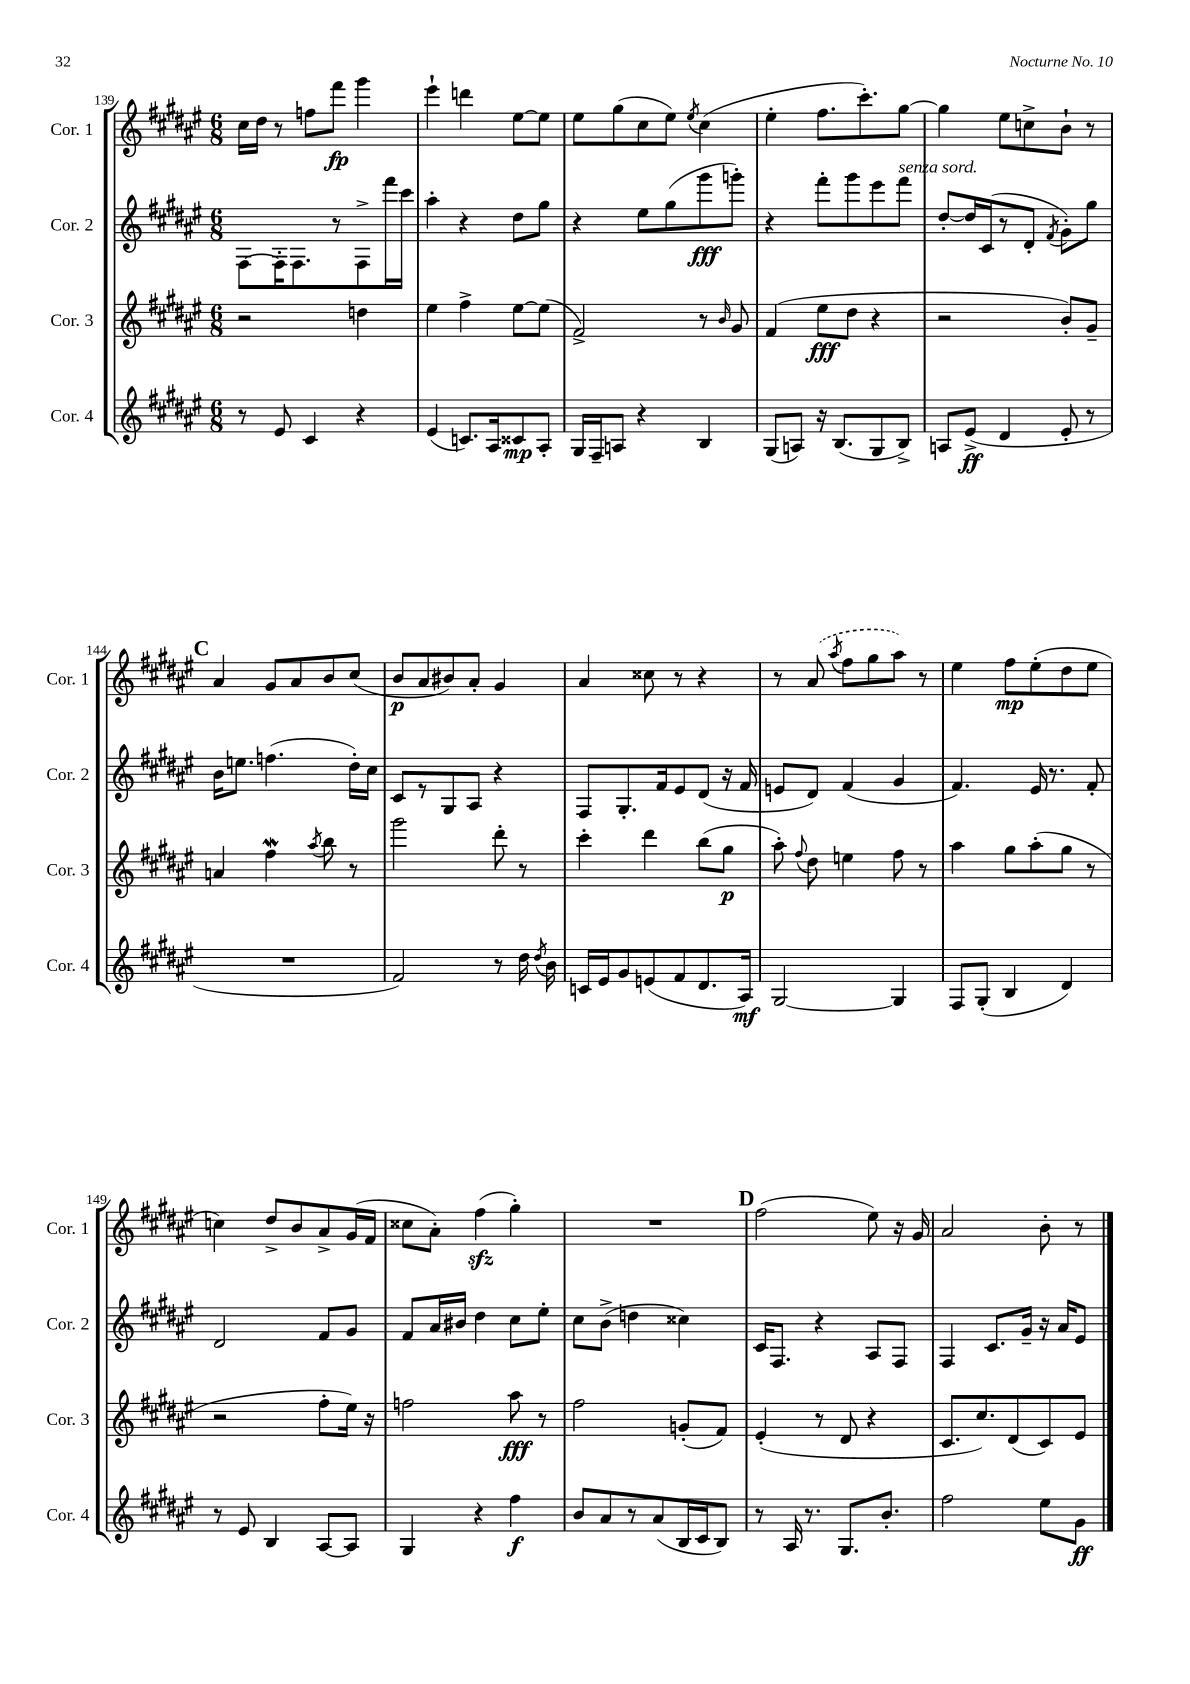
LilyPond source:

<<
\new StaffGroup <<
\new Staff = "s0" \with { instrumentName = "Cor. 1" shortInstrumentName = "Cor. 1" } {
    \clef treble \key fis \major \numericTimeSignature \time 6/8
    \autoBeamOff cis''16[ dis''16] r8 f''8[ fis'''8]\fp gis'''4 |
    eis'''4-! d'''4 eis''8[~ eis''8] |
    eis''8[ gis''8( cis''8 eis''8]) \acciaccatura { eis''8 } cis''4( |
    eis''4-. fis''8.[ cis'''8.-.) gis''8]~ |
    gis''4 eis''8[ c''8-> b'8]-! r8 |
    \mark \markup { \bold "C" } ais'4 gis'8[ ais'8 b'8 cis''8]( |
    b'8[\p ais'8 bis'8) ais'8]-. gis'4 |
    ais'4 cisis''8 r8 r4 |
    r8 \once \slurDashed ais'8( \acciaccatura { ais''8 } fis''8[ gis''8 ais''8]) r8 |
    eis''4 fis''8[\mp eis''8-.( dis''8 eis''8] |
    c''4) dis''8[-> b'8 ais'8-> gis'16( fis'16] |
    cisis''8[ ais'8]-.) fis''4\sfz( gis''4-.) |
    R2. |
    \mark \markup { \bold "D" } fis''2( eis''8) r16 gis'16 |
    ais'2 b'8-. r8 \bar "|." |
}
\new Staff = "s1" \with { instrumentName = "Cor. 2" shortInstrumentName = "Cor. 2" } {
    \clef treble \key fis \major \numericTimeSignature \time 6/8
    \autoBeamOff fis8[~ fis16-. fis8. r8 fis8-> fis'''16 cis'''16] |
    ais''4-. r4 dis''8[ gis''8] |
    r4 eis''8[ gis''8( gis'''8\fff g'''8]-.) |
    r4 fis'''8[-. gis'''8 eis'''8 fis'''8]^\markup { \italic "senza sord." } |
    dis''8[~-. dis''16 cis'16( r8 dis'8]-. \acciaccatura { fis'8 } gis'8[-.) gis''8] |
    \mark \markup { \bold "C" } b'16[ e''8.] f''4.( dis''16[-.) cis''16] |
    cis'8[ r8 gis8 ais8] r4 |
    fis8[ gis8.-. fis'16 eis'8 dis'8]( r16 fis'16 |
    e'8[ dis'8]) fis'4( gis'4 |
    fis'4.) eis'16 r8. fis'8-. |
    dis'2 fis'8[ gis'8] |
    fis'8[ ais'16 bis'16] dis''4 cis''8[ eis''8]-. |
    cis''8[ b'8]->( d''4 cisis''4) |
    \mark \markup { \bold "D" } cis'16[ fis8.] r4 ais8[ fis8] |
    fis4 cis'8.[ gis'16]-- r16 ais'16[ eis'8] \bar "|." |
}
\new Staff = "s2" \with { instrumentName = "Cor. 3" shortInstrumentName = "Cor. 3" } {
    \clef treble \key fis \major \numericTimeSignature \time 6/8
    \autoBeamOff r2 d''4 |
    eis''4 fis''4-> eis''8[~ eis''8]( |
    fis'2->) r8 \grace { b'16 } gis'8 |
    fis'4( eis''8[\fff dis''8] r4 |
    r2 b'8[-.) gis'8]-- |
    \mark \markup { \bold "C" } a'4 fis''4\mordent \acciaccatura { ais''8 } b''8 r8 |
    gis'''2 dis'''8-. r8 |
    cis'''4-. dis'''4 b''8[( gis''8]\p |
    ais''8-.) \appoggiatura { fis''8 } dis''8 e''4 fis''8 r8 |
    ais''4 gis''8[ ais''8-.( gis''8] r8 |
    r2 fis''8[-. eis''16]) r16 |
    f''2 ais''8\fff r8 |
    fis''2 g'8[-.( fis'8]) |
    \mark \markup { \bold "D" } eis'4-.( r8 dis'8 r4 |
    cis'8.[ cis''8.) dis'8( cis'8) eis'8] \bar "|." |
}
\new Staff = "s3" \with { instrumentName = "Cor. 4" shortInstrumentName = "Cor. 4" } {
    \clef treble \key fis \major \numericTimeSignature \time 6/8
    \autoBeamOff r8 eis'8 cis'4 r4 |
    eis'4( c'8.[) ais16 cisis'8\mp ais8]-. |
    gis16[ fis16-- a8] r4 b4 |
    gis8[( a8]) r16 b8.[( gis8 b8]->) |
    a8[ eis'8]->\ff( dis'4 eis'8-. r8 |
    \mark \markup { \bold "C" } R2. |
    fis'2) r8 dis''16 \acciaccatura { dis''8 } b'16 |
    c'16[ eis'16 gis'8 e'8( fis'8 dis'8. ais16]\mf) |
    gis2~ gis4 |
    fis8[ gis8]-.( b4 dis'4) |
    r8 eis'8 b4 ais8[~ ais8] |
    gis4 r4 fis''4\f |
    b'8[ ais'8 r8 ais'8( b16 cis'16 b8]) |
    \mark \markup { \bold "D" } r8 ais16 r8. gis8.[ b'8.]-. |
    fis''2 eis''8[ gis'8]\ff \bar "|." |
}
>>
>>
\layout { \context { \Score currentBarNumber = #139 } }
